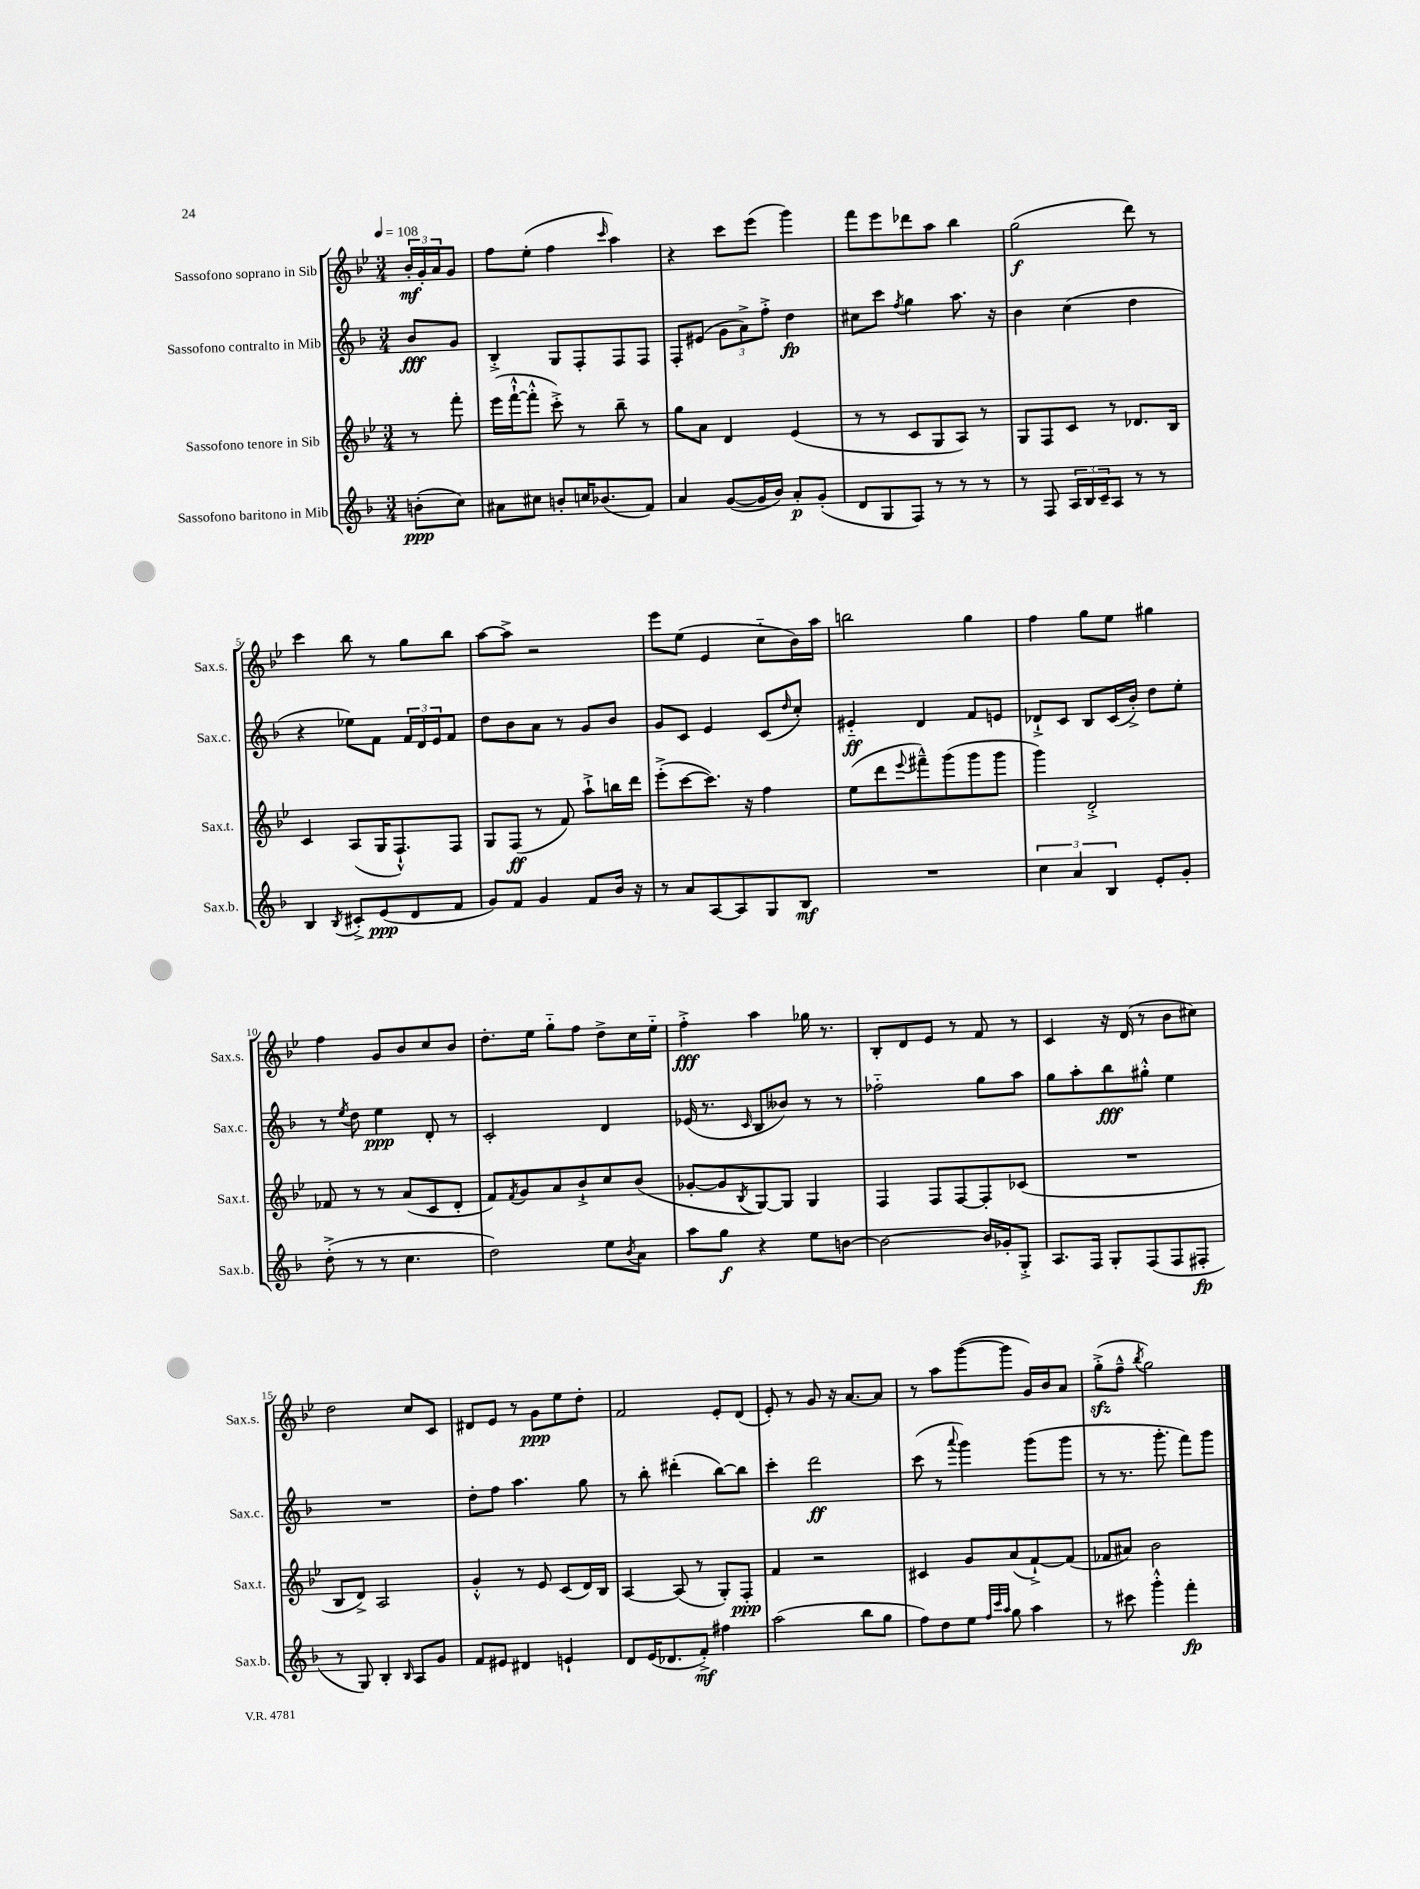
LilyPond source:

<<
\new StaffGroup <<
\new Staff = "s0" \with { instrumentName = "Sassofono soprano in Sib" shortInstrumentName = "Sax.s." } {
    \clef treble \key bes \major \numericTimeSignature \time 3/4 \partial 4 \tempo 4 = 108
    \tuplet 3/2 { bes'16-.\mf g'16-. a'16 } g'8 |
    f''8 ees''8-.( f''4 \grace { c'''16 } a''4) |
    r4 c'''8 ees'''8( g'''4) |
    f'''8 ees'''8 des'''8 a''8 bes''4 |
    g''2\f( d'''8) r8 |
    c'''4 bes''8 r8 g''8 bes''8 |
    a''8~ a''8-> r2 |
    ees'''8 ees''8( ees'4 c''8-_ bes'16) a''16 |
    b''2 g''4 |
    f''4 g''8 ees''8 gis''4 |
    f''4 g'8 bes'8 c''8 bes'8 |
    d''8.-. ees''16 g''8-_ f''8 d''8-> c''16 ees''16-_ |
    f''4-.->\fff a''4 ges''16 r8. |
    bes8-. d'8 ees'8 r8 f'8 r8 |
    c'4 r16 d'16( r8 bes'8 cis''8) |
    d''2 c''8 c'8 |
    dis'8 ees'8 r8 g'8\ppp ees''8 d''8-. |
    f'2 ees'8-. d'8( |
    ees'8-.) r8 g'8 r16 a'8.~ a'8 |
    r8 a''8 g'''8~( g'''8 g'16) bes'16 a'8 |
    g''8-.->\sfz( f''8---^ \acciaccatura { bes''8 } g''2) \bar "|." |
}
\new Staff = "s1" \with { instrumentName = "Sassofono contralto in Mib" shortInstrumentName = "Sax.c." } {
    \clef treble \key f \major \numericTimeSignature \time 3/4 \partial 4
    bes'8\fff g'8 |
    bes4-.-> g8 f8-. f8 f8 |
    f8-. eis'8( \tuplet 3/2 { g'8 a'8->) f''8-.-> } d''4\fp |
    cis''8 c'''8 \acciaccatura { f''8 } g''4 a''8. r16 |
    bes'4 c''4( d''4 |
    r4 ees''8) f'8 \tuplet 3/2 { f'16 d'16 e'16 } f'8 |
    d''8 bes'8 a'8 r8 g'8 bes'8 |
    g'8 c'8 e'4 c'8( \grace { d''16 } c''8-.) |
    eis'4-_\ff d'4 f'8 e'8 |
    des'8-!-> c'8 bes8 c'16( bes'16-.->) d''8 e''8-. |
    r8 \acciaccatura { e''8 } d''8 e''4\ppp d'8-. r8 |
    c'2-. d'4 |
    ees'16( r8. \grace { c'16 } bes8 beses'8) r8 r8 |
    fes''2-_ g''8 a''8 |
    g''8 a''8-. bes''8\fff gis''8-.-^ e''4 |
    R2. |
    d''8-. f''8 a''4. g''8 |
    r8 bes''8-. dis'''4-.( bes''8~) bes''8 |
    c'''4-. d'''2\ff |
    c'''8( r8 \appoggiatura { a'''8 } g'''4) g'''8( g'''8 |
    r8 r8. g'''8.-. f'''8) g'''8 \bar "|." |
}
\new Staff = "s2" \with { instrumentName = "Sassofono tenore in Sib" shortInstrumentName = "Sax.t." } {
    \clef treble \key bes \major \numericTimeSignature \time 3/4 \partial 4
    r8 f'''8-. |
    ees'''16( f'''16~-!-^ f'''8-.-^ c'''8-.->) r8 bes''8-- r8 |
    g''8 a'8 d'4 ees'4( |
    r8 r8 c'8 g8 a8) r8 |
    g8 f8 c'8 r8 des'8. bes16 |
    c'4 a8( g16 f8.-!-^) f8 |
    g8 f8\ff( r8 f'8) a''8-!-> b''16 d'''16 |
    ees'''8-.->( c'''8~ c'''8.) r16 f''4 |
    ees''8( d'''8 \appoggiatura { ees'''8 } fis'''8---^) g'''8( g'''8 g'''8 |
    g'''4) d'2-.-> |
    fes'8 r8 r8 a'8( c'8 d'8-. |
    f'8) \acciaccatura { f'8 } g'8 a'8 bes'8-!-> c''8 bes'8( |
    ges'8~-. ges'8 \acciaccatura { bes8 } g8~) g8 g4 |
    f4 f8 f8~ f8-. ces'8( |
    R2. |
    bes8 d'8->) a2 |
    g'4-.-^ r8 ees'8 c'8( d'16) bes16 |
    a4~ a8( r8 g8-.) f8-.\ppp |
    f'4 r2 |
    cis'4 g'8 a'8( f'8~-!->) f'8( |
    fes'8 ais'8) bes'2 \bar "|." |
}
\new Staff = "s3" \with { instrumentName = "Sassofono baritono in Mib" shortInstrumentName = "Sax.b." } {
    \clef treble \key f \major \numericTimeSignature \time 3/4 \partial 4
    b'8-.\ppp( c''8) |
    ais'8 cis''8 b'8-. c''16 bes'8.( f'8) |
    a'4 g'8~( g'16 bes'16) a'8-.\p g'8-.( |
    d'8 g8 f8) r8 r8 r8 |
    r8 f8 \tuplet 3/2 { a16 bes16 c'16-- } a8 r8 r8 |
    bes4 \acciaccatura { bes8 } cis'8-.-> e'8\ppp( d'8 f'8 |
    g'8) f'8 g'4 f'8 bes'16 r16 |
    r8 a'8 a8~ a8 g8 bes8\mf |
    R2. |
    \tuplet 3/2 { c''4 a'4 bes4 } e'8-. g'8-. |
    d''8-.->( r8 r8 c''4. |
    d''2) e''8 \acciaccatura { bes'8 } a'8 |
    a''8 g''8\f r4 e''8 b'8~ |
    b'2~ b'16 ges'16-. g8-.-> |
    a8. f16 g8-. f8( f8 fis8-.\fp |
    r8 g8) bes4-. \grace { bes16 } a8 g'8 |
    f'8 eis'8 dis'4 e'4-! |
    d'8 e'16( des'8. f'8-.->\mf) fis''4 |
    a''2( bes''8 g''8 |
    f''8) d''8 e''8 \grace { f''32 c'''32 a''32 } g''8 a''4 |
    r8 cis'''8 g'''4-.-^ f'''4-.\fp \bar "|." |
}
>>
>>
